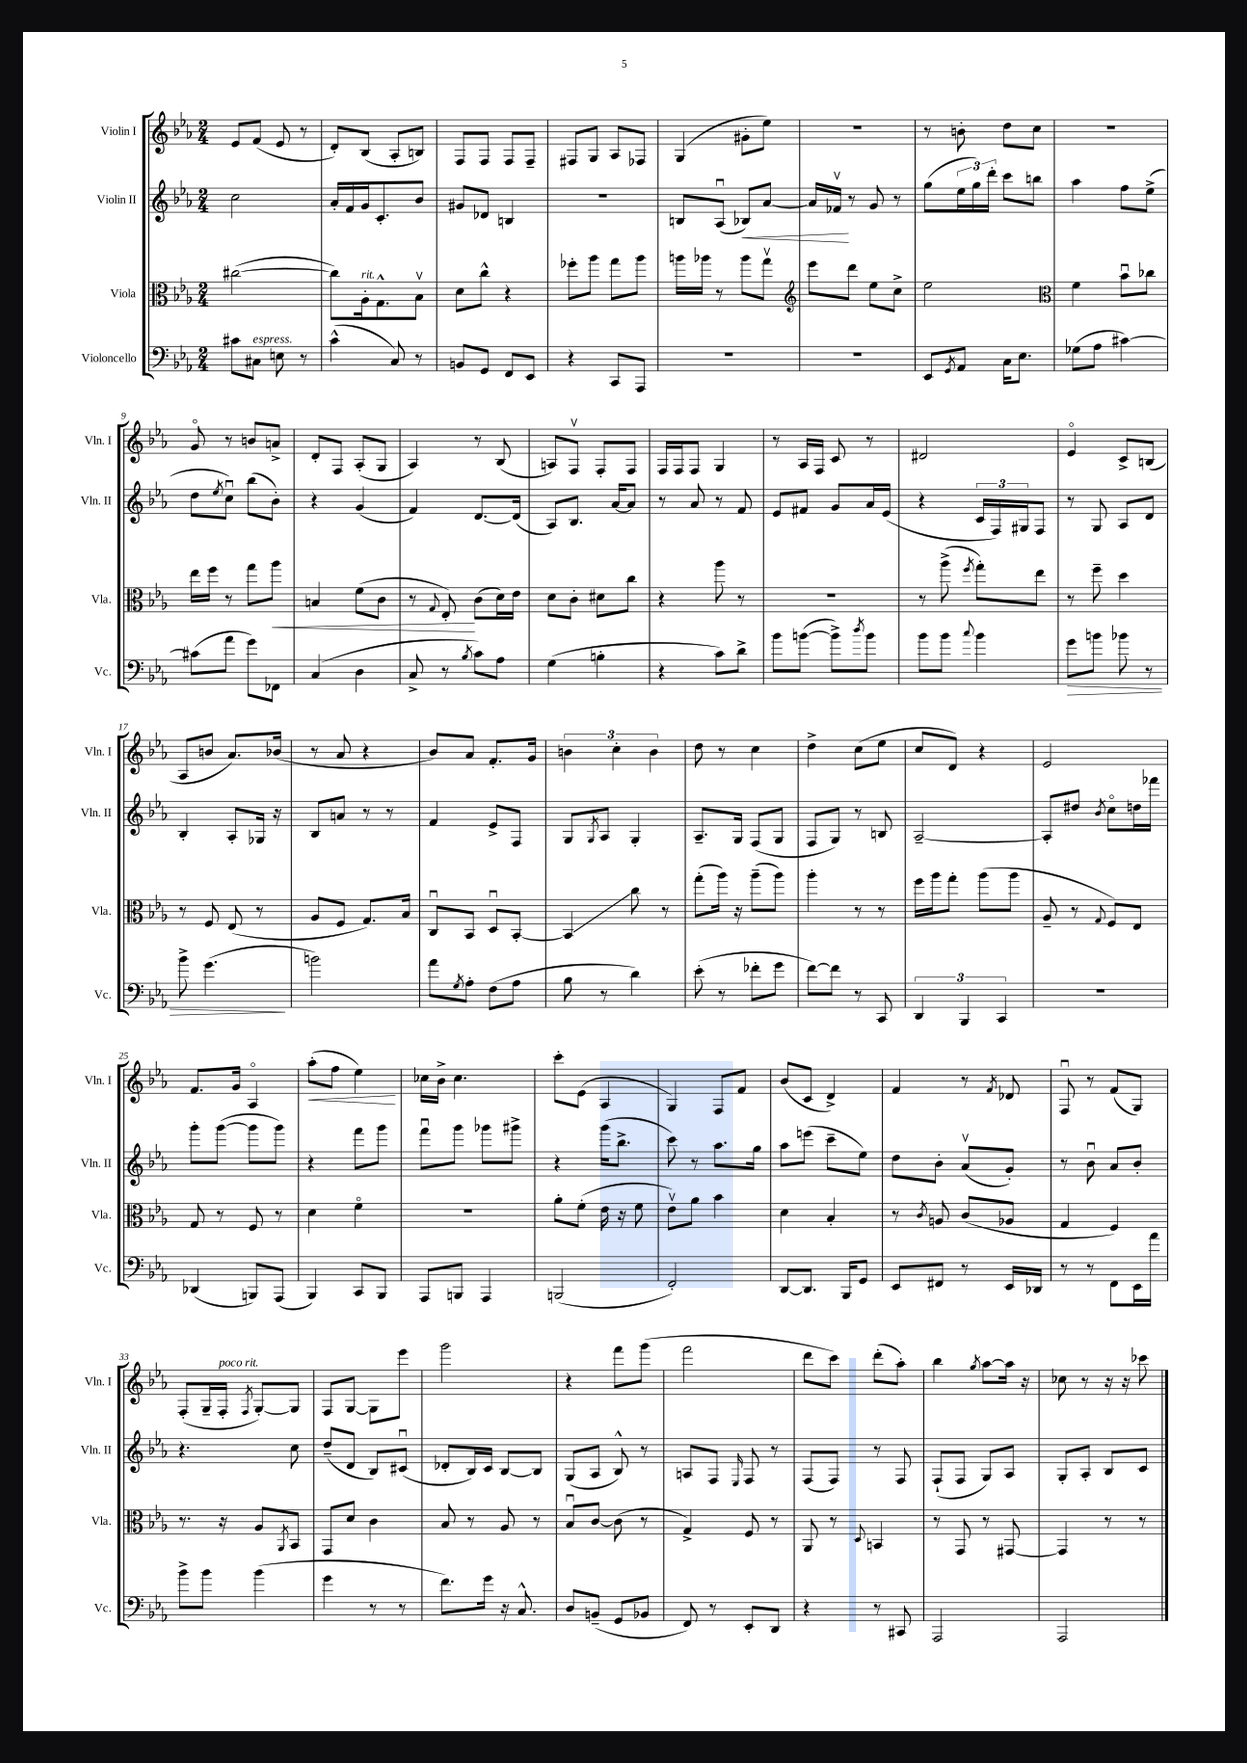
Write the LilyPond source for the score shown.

<<
\new StaffGroup <<
\new Staff = "s0" \with { instrumentName = "Violin I" shortInstrumentName = "Vln. I" } {
    \clef treble \key ees \major \numericTimeSignature \time 2/4
    ees'8 f'8( ees'8 r8 |
    d'8-.) bes8( aes8-. b8) |
    f8 f8 f8 f8-- |
    fis8 g8 aes8 fes8 |
    g4( gis'8-. ees''8) |
    R2 |
    r8 b'8-. d''8 c''8 |
    R2 |
    g'8\flageolet r8 b'8 a'8-> |
    d'8-. f8 aes8-.( g8 |
    aes4) r8 bes8( |
    a8) f8\upbow f8-. f8 |
    f16 f16 f8 g4 |
    r8 aes16 f16 c'8 r8 |
    dis'2 |
    ees'4\flageolet c'8-> b8( |
    aes8 b'8 aes'8.) bes'16( |
    r8 aes'8 r4 |
    bes'8) aes'8 f'8.-. g'16 |
    \tuplet 3/2 { b'4 c''4-. b'4 } |
    d''8 r8 c''4 |
    d''4-> c''8( ees''8 |
    c''8 d'8) r4 |
    ees'2 |
    f'8. g'16 aes4\flageolet |
    aes''8-.\<( f''8 ees''4\!) |
    ces''16 bes'16-> ces''4. |
    c'''8-. ees'8( aes4 |
    g4) f8 f'8 |
    bes'8( c'8 d'4->) |
    f'4 r8 \acciaccatura { f'8 } des'8 |
    f8\downbow r8 f'8( g8) |
    f8-.( g16-- f16-.^\markup { \italic "poco rit." } \acciaccatura { f8 } g8~-.) g8 |
    f8 g8~ g8 ees'''8 |
    g'''2 |
    r4 f'''8 g'''8( |
    f'''2 |
    d'''8 c'''8) d'''8-.( aes''8-.) |
    bes''4 \acciaccatura { g''8 } aes''8~ aes''16 r16 |
    ces''8 r8 r16 r16 ces'''8 \bar "|." |
}
\new Staff = "s1" \with { instrumentName = "Violin II" shortInstrumentName = "Vln. II" } {
    \clef treble \key ees \major \numericTimeSignature \time 2/4
    c''2 |
    aes'16-. f'16 g'16 c'8.-. bes'8 |
    gis'8 des'8 b4 |
    R2 |
    b8 aes8\downbow( bes8\<) aes'8~ |
    aes'16 fes'16\upbow\! r8 g'8 r8 |
    g''8( \tuplet 3/2 { ees''16 g''16) d'''16-. } c'''8 b''8 |
    aes''4 f''8 ees''8->( |
    d''8 \acciaccatura { ees''8 } c''8\downbow) bes''8( bes'8-.) |
    r4 g'4( |
    f'4) d'8.~ d'16( |
    aes8) bes8. aes'16~ aes'8 |
    r8 aes'8 r8 f'8 |
    ees'8 fis'8 g'8 aes'16 ees'16( |
    r4 \tuplet 3/2 { c'16 f16) gis16 } f8 |
    r8 g8 aes8 d'8 |
    bes4-. aes8-. ges16 r16 |
    bes8 a'8 r8 r8 |
    f'4 ees'8-> f8 |
    g8 \acciaccatura { g8 } aes8 g4-. |
    aes8.-- g16 f8( g8 |
    f8 g8) r8 b8 |
    aes2~-- |
    aes8-. dis''8 \acciaccatura { bes'8 } c''8\flageolet d''16 fes'''16 |
    g'''8-. g'''8~( g'''8 g'''8) |
    r4 f'''8 g'''8 |
    f'''8\downbow g'''8 ges'''8 gis'''8-> |
    r4 g'''16( bes''8.-> |
    c'''8) r8 aes''8. g''16 |
    aes''8 e'''8( c'''8-- ees''8) |
    d''8 bes'8-. aes'8\upbow( g'8-.) |
    r8 bes'8\downbow aes'8 bes'8-. |
    r4. c''8 |
    d''8--( d'8 bes8) cis'8\downbow( |
    des'8-. bes16) c'16 bes8~ bes8 |
    g8( aes8 bes8-^) r8 |
    a8 f8 \grace { ees16 } f8 r8 |
    f8( f8) r8 f8 |
    f8-!( f8 g8) aes8 |
    g8-. aes8-. bes8 c'8 \bar "|." |
}
\new Staff = "s2" \with { instrumentName = "Viola" shortInstrumentName = "Vla." } {
    \clef alto \key ees \major \numericTimeSignature \time 2/4
    cis''2~( |
    cis''8) aes16-.^\markup { \italic "rit." } g8.-^ bes8\upbow |
    d'8 c''8-^ r4 |
    fes''8-. aes''8 g''8 aes''8 |
    a''16 aes''16 r8 aes''8 g''8\upbow |
    \clef treble ees'''8 d'''8 ees''8 c''8-> |
    ees''2 |
    \clef alto f'4 bes'8\downbow ces''8 |
    ees''16 f''16 r8 g''8 aes''8\< |
    b4 f'8( c'8 |
    r8 \appoggiatura { g8 } ees8-.\!) c'8( d'16) ees'16 |
    d'8 c'8-. dis'8 c''8 |
    r4 aes''8 r8 |
    R2 |
    r8 aes''8->( \acciaccatura { f''8 } g''8-.) ees''8 |
    r8 f''8-- d''4 |
    r8 f8 ees8( r8 |
    aes8 f8 g8.) bes16 |
    c8\downbow bes,8 d8\downbow bes,8~-. |
    bes,4\glissando c''8 r8 |
    g''8-.( aes''16) r16 aes''8--( aes''8) |
    aes''4-. r8 r8 |
    f''16 aes''16 g''8-. aes''8( aes''8 |
    aes8-- r8 \appoggiatura { g8 } f8) ees8 |
    g8 r8 f8 r8 |
    d'4 f'4\flageolet |
    R2 |
    aes'8-. f'8-.( ees'16 r16 f'8 |
    ees'8\upbow) aes'8 bes'4 |
    d'4 bes4-. |
    r8 \acciaccatura { c'8 } a8 c'8( aes8 |
    g4 f4) |
    r8. r16 aes8 \acciaccatura { aes,8 } bes,8 |
    g,8 d'8 c'4 |
    bes8 r8 aes8 r8 |
    bes8\downbow c'8~ c'8( r8 |
    g4->) f8 r8 |
    aes,8 r8 \appoggiatura { d8 } b,4 |
    r8 g,8 r8 gis,8~ |
    gis,4 r8 r8 \bar "|." |
}
\new Staff = "s3" \with { instrumentName = "Violoncello" shortInstrumentName = "Vc." } {
    \clef bass \key ees \major \numericTimeSignature \time 2/4
    cis'8 cis8^\markup { \italic "espress." } e8 r8 |
    c'4-^( c8) r8 |
    b,8 g,8 f,8 ees,8 |
    r4 c,8 aes,,8 |
    R2 |
    R2 |
    ees,8 \acciaccatura { g,8 } aes,8 c16 ees8. |
    ges8( aes8 cis'4~) |
    cis'8( aes'8 g'8) fes,8 |
    c4( d4 |
    c8-> r8 \acciaccatura { bes8 } c'8) aes8 |
    g4( b4-. |
    r4 c'8) d'8-> |
    bes'8 b'8~( b'8->) \acciaccatura { d''8 } b'8 |
    bes'8 bes'8 \appoggiatura { c''8 } bes'4 |
    g'8\> b'8 bes'8 r8 |
    bes'8-> g'4.\!( |
    b'2) |
    aes'8 \acciaccatura { g8 } aes8-. f8( aes8 |
    bes8 r8 d'4) |
    ees'8-.( r8 fes'8-. g'8 |
    f'8~) f'8 r8 c,8 |
    \tuplet 3/2 { d,4 bes,,4 c,4 } |
    R2 |
    des,4( b,,8) aes,,8( |
    bes,,4) c,8 bes,,8 |
    aes,,8 b,,8 aes,,4 |
    b,,2( |
    f,2-.) |
    d,8~ d,8. bes,,16 g,8 |
    ees,8 fis,8 r8 ees,16 des,16 |
    r8 r8 f,8 ees,16 aes'16 |
    bes'8-> bes'8 bes'4( |
    g'4 r8 r8 |
    f'8.) g'16 r16 c8.-^ |
    d8 b,8--( g,8 bes,8 |
    f,8) r8 ees,8-. d,8 |
    r4 r8 cis,8 |
    aes,,2 |
    aes,,2 \bar "|." |
}
>>
>>
